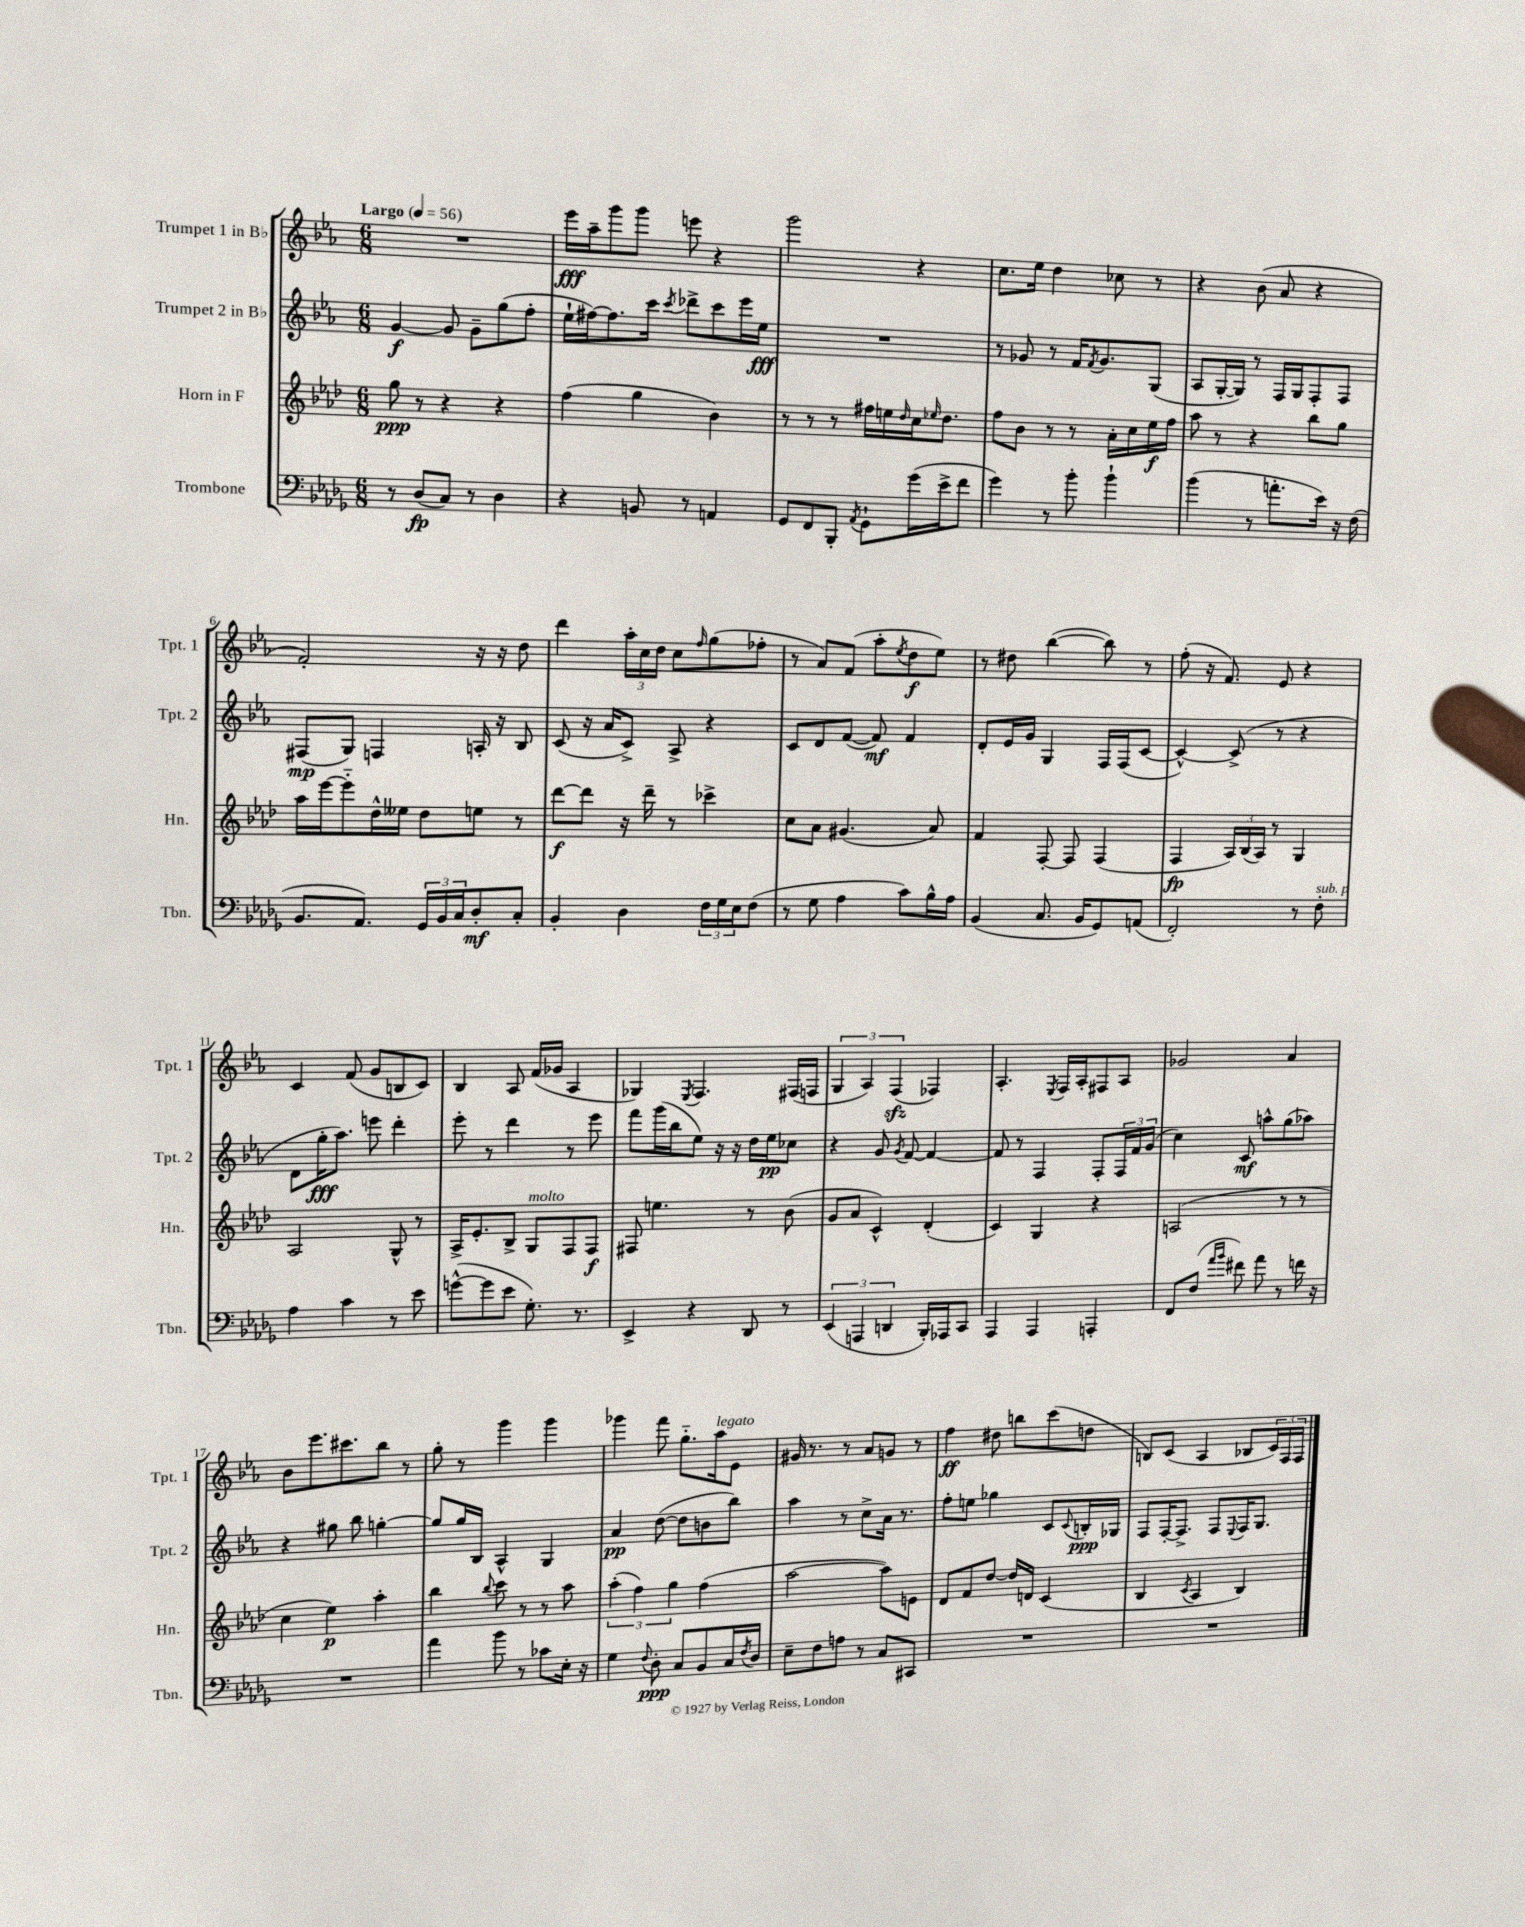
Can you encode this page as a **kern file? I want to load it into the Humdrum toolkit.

**kern	**kern	**kern	**kern
*staff4	*staff3	*staff2	*staff1
*clefF4	*clefG2	*clefG2	*clefG2
*k[b-e-a-d-g-]	*k[b-e-a-d-]	*k[b-e-a-]	*k[b-e-a-]
*M6/8	*M6/8	*M6/8	*M6/8
*MM56	*MM56	*MM56	*MM56
8r	8gg\	[4g/	2.r
(8D-/L	8r	.	.
8C/J)	4r	8g/]	.
8r	.	8g~\L	.
4D-\	4r	(8gg\	.
.	.	8ff'\J	.
=	=	=	=
4r	(4ff\	16ee-`\LL	16eee-\LL
.	.	[16ff#\J)	16aa-~\J
.	.	8.ff#\]	8ggg\
8BB/	4gg\	.	8ggg\J
.	.	16ccc\Jk	.
.	.	8qccc/	.
8r	.	8ddd-^\L	8eee\
4AA/	4b-\)	8ccc\	4r
.	.	16eee-\L	.
.	.	16ee-\JJ	.
=	=	=	=
8GG-/L	8r	2.r	2ggg\
8FF/	8r	.	.
8BBB-'/J	8r	.	.
8qAA-/	.	.	.
8GG-`\L	16ff#\LL	.	.
.	16ee\	.	.
.	16qqdd-/	.	.
(16g-\L	16cc\J	.	4r
.	16qqee-/	.	.
16e-^\J	8.dd-\J	.	.
8f\J	.	.	.
=	=	=	=
4g-\)	8ff\L	8r	8.cc\L
.	8b-\J	8g-/	.
.	.	.	16ee-\Jk
8r	8r	8r	4dd\
8b-'\	8r	16f/LK	.
.	.	8qf/	.
.	.	8.g-/	.
4b-`\	16a-'\LL	.	8cc-\
.	16cc\	.	.
.	16ee-\	(8G/J	8r
.	16ff\JJ	.	.
=	=	=	=
(4b-\	8aa-\	8A-/L	4r
.	8r	[16G'/L	.
.	.	16G/]JJ)	.
8r	4r	8r	(8b-\
8.a'\L	.	16F/LL	8a-/
.	.	16G/J	.
.	8bb-\L	8F'/	4r
16e-\Jk)	.	.	.
16r	8gg\J	8F/J	.
(16F\	.	.	.
=	=	=	=
8.BB-/L	16aa-\LL	(8F#/L	2f'/)
.	[16eee-\J	.	.
.	8eee-'~\]	8G/J)	.
8.AA-/J)	.	.	.
.	16dd-^^\L	4F/	.
.	16ee--\JJ	.	.
24GG-/LL	8dd-\L	.	.
24BB-/	.	.	.
24C/J	.	.	.
8D-'/	8ee\J	16A'/	16r
.	.	16r	16r
8C'/J	8r	8B-/	8dd\
=	=	=	=
4BB-'/	[8ddd-\L	(8c/	4ddd\
.	8ddd-\]J	16r	.
.	.	16a-/LK	.
4D-\	16r	8c^/J)	24aa-'\LL
.	.	.	24cc\
.	16ddd-~\	.	.
.	.	.	24dd\JJ
.	8r	8A-^/	8cc\L
.	.	.	16qqff/
24F\LL	4ccc-^\	4r	(8gg\
24G-\	.	.	.
24E-\J	.	.	.
(8F\J	.	.	8ff-'\J
=	=	=	=
8r	8cc\L	8c/L	8r
8G-\	8a-\J	8d/	8a-/L)
4A-\	(4.g#/	([8f/J	(8f/J
.	.	8f/])	8aa-'\L
.	.	.	8qee-/
8c\L)	.	4f/	8dd\
16B-^^\L	8a-/)	.	8ee-\J)
16A-\JJ	.	.	.
=	=	=	=
(4BB-/	4f/	8d'/L	8r
.	.	16e-/L	8dd#\
.	.	16g/JJ	.
8.C/	[8F'/	4G/	([4bb-\
.	8F/]	.	.
16BB-/LK	.	.	.
8GG-/)	(4F/	16F/LL	8bb-\])
.	.	(16F/J	.
(8AA/J	.	[8c/J	8r
=	=	=	=
2FF'/)	4F/	4c^^/_)	(8ff'\
.	.	.	16r
.	.	.	8.f/)
.	24A-/LL)	(8c^/]	.
.	(24B-/	.	.
.	24A-/JJ)	.	.
.	8r	8r	8e-/
8r	4G/	4r	4r
8F'\	.	.	.
=	=	=	=
4A-\	2A-/	8d\L	4c/
.	.	16gg'\K	.
.	.	8.aa-\J)	.
4c\	.	.	(8f/
.	.	8eee\	8g/L
8r	8G^^/	4ddd'\	8B/
8e-\	8r	.	8c/J)
=	=	=	=
([8g^^\L	16A-^/LK	8eee-'\	4B-/
.	8.e-'/	.	.
8g\]	.	8r	.
8e-\J	8B-^/J	4ddd\	8A-/
8.G-'\)	8G/L	.	(16f/LL
.	.	.	16g-/JJ
.	8F/	8r	4A-/
8.r	.	.	.
.	8F/J	8eee-\	.
=	=	=	=
4EE-^/	8F#/	8fff\L	4G-/)
.	4.ee\	(16ggg\L	.
.	.	16bb-\J	.
.	.	.	8qE-/
4r	.	8ee-\J)	4.F/
.	.	16r	.
.	.	16r	.
8DD-/	8r	16dd\LL	.
.	.	16ee-\J	.
8r	(8b-\	8cc-\J	(16F#/LL
.	.	.	16F/JJ
=	=	=	=
(6EE-/	8g/L	4r	6G/
.	8a-/J	.	.
6AAA/	.	.	6A-/)
.	4c^^/)	8g/	.
6DD/	.	.	(6F/
.	.	8qg/	.
.	.	[8f/	.
16BBB-'/LL)	(4d-'/	4f/_	4F-/)
16AAA-/J	.	.	.
8CC/J	.	.	.
=	=	=	=
4AAA-/	4c/)	8f/]	4.A-'/
.	.	8r	.
4AAA-/	4G/	4F/	.
.	.	.	8qE-/
.	.	.	16F/LL
.	.	.	16A-'/J
4AAA'/	4r	8F'/L	8F#/
.	.	24F/L	8A-/J
.	.	24f/	.
.	.	(24g/JJ	.
=	=	=	=
8FF/L	(2A/	4cc\)	2g-/
(8F/J	.	.	.
16qqa-/LL	.	.	.
16qqb-/JJ	.	.	.
8f#\)	.	8c/	.
8a-\	.	8aa^^\L	.
8r	8r	(8gg\	4a-/
16f\	8r	8aa-\J)	.
16r	.	.	.
=	=	=	=
2.r	4cc\	4r	8b-\L
.	.	.	8.eee-\
.	4ee-\)	8gg#\	.
.	.	.	8.ccc#\
.	.	8bb-\	.
.	4aa-'\	[4gg'\	8bb-\J
.	.	.	8r
=	=	=	=
4a-\	4bb-\	8gg/]L	8gg'\
.	.	16gg/L	8r
.	.	16B-/JJ	.
.	8qqbb-/	.	.
8b-\	8ccc\	4A-^^/	4ggg\
8r	8r	.	.
8c-\L	8r	4G/	4ggg\
16E-'\Jk	8aa-\	.	.
16r	.	.	.
=	=	=	=
4G-\	(6aa-'\	4a-/	4ggg-\
.	6ff\)	.	.
8qqF/	.	.	.
8D-'\	.	([8dd\	8fff\
.	6gg\	.	.
8C/L	.	8dd\]L	8.gg'~\L
8BB-/	(4ff\	8b\	.
.	.	.	16aa-\k
16C/L	.	8bb-\J)	8e-\J
8qF/	.	.	.
16D-/JJ	.	.	.
=	=	=	=
8E-~\L	[2aa-\	4aa-\	16g#/
.	.	.	8.r
8F\	.	.	.
8A\J	.	8r	8r
8r	.	8cc^\L	8a-/L
8C/L	8aa-\]L)	16a-\Jk	8g/J
.	.	8.r	.
8CC#/J	8e\J	.	8r
=	=	=	=
2.r	8d-/L	8ff'\L	4ff\
.	8f/	8ee\J	.
.	[8dd-/J	4gg-\	8dd#\
.	16dd-/]LL	.	8bb\L
.	16d/JJ	.	.
.	(4c/	8c/L	(8ccc\
.	.	8qqc/	.
.	.	16B'/L	8dd\J
.	.	16G-/JJ	.
=	=	=	=
2.r	4B-/	8F/L	8B/L)
.	.	[16F'/K	(8c/J
.	.	8.F^/]J	.
.	8qc/	.	.
.	4A-/	.	4A-/
.	.	8F/L	.
.	.	8qqE-/	.
.	4B-/)	16F/K	8B-/L
.	.	8.G/J	.
.	.	.	24c/L)
.	.	.	24F/
.	.	.	24F/JJ
==	==	==	==
*-	*-	*-	*-
